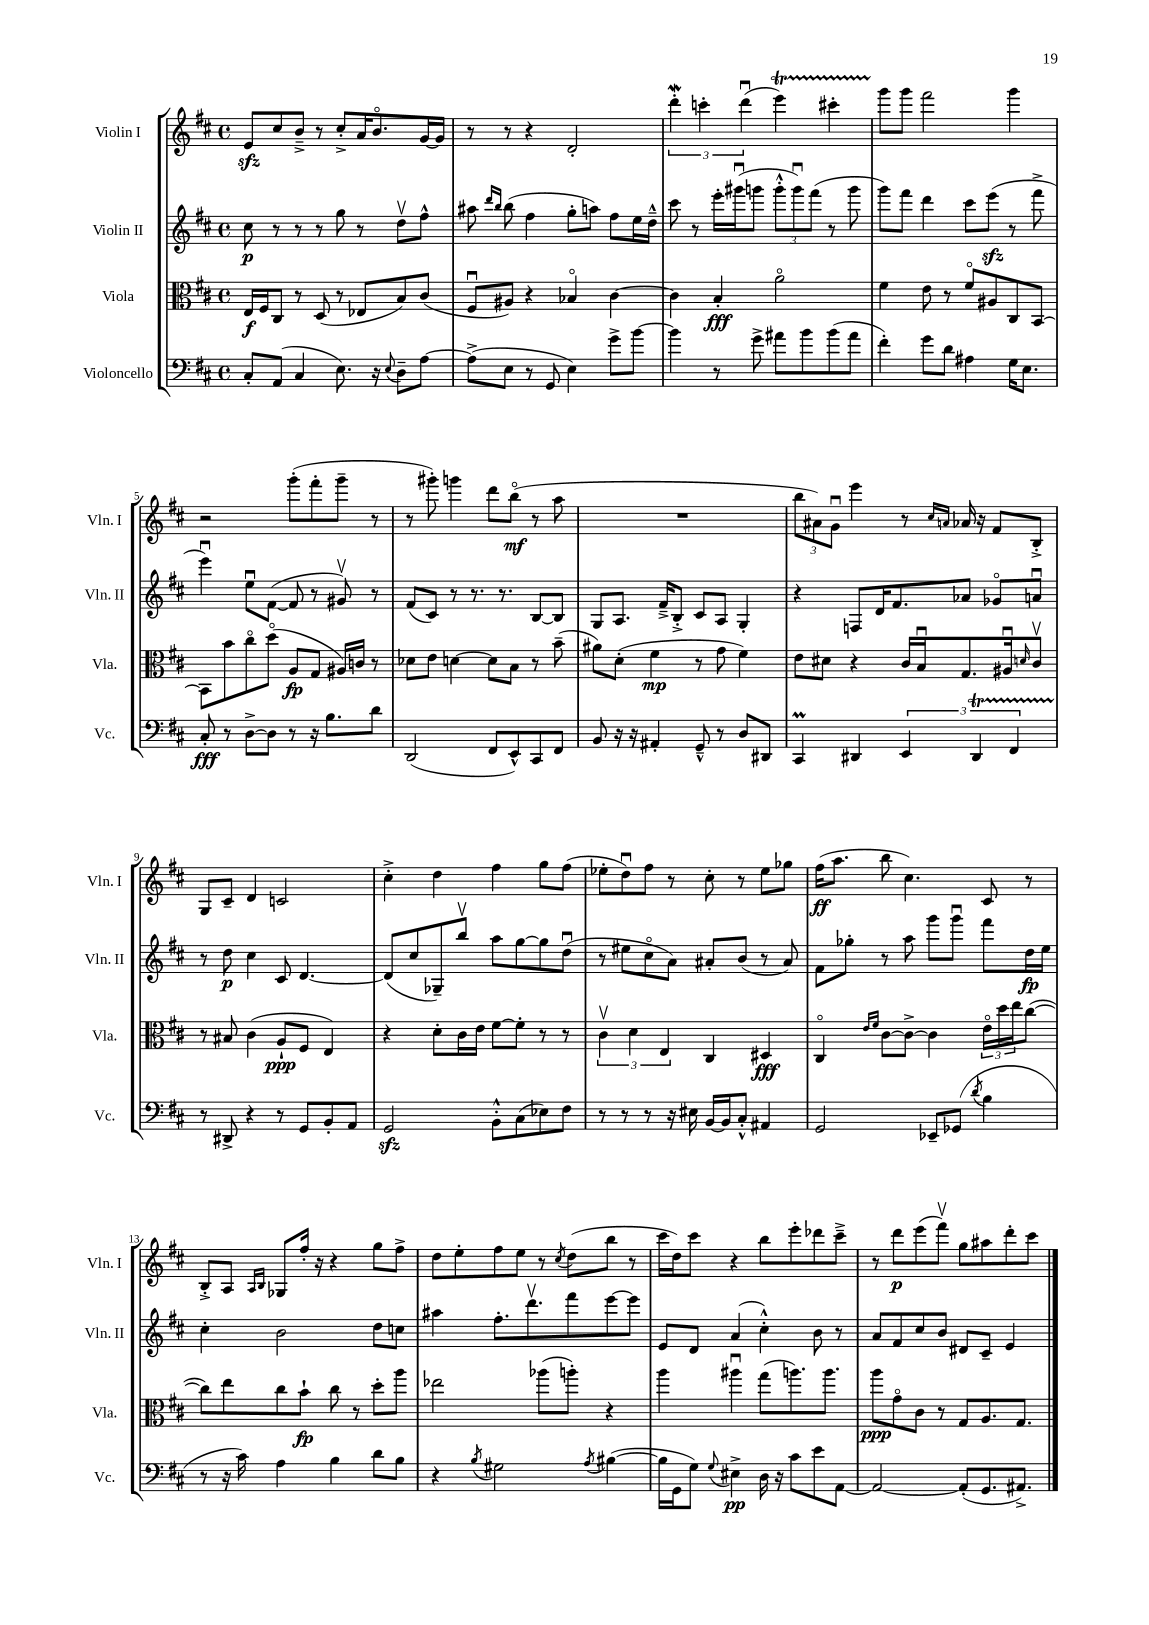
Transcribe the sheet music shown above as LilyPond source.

<<
\new StaffGroup <<
\new Staff = "s0" \with { instrumentName = "Violin I" shortInstrumentName = "Vln. I" } {
    \clef treble \key d \major \defaultTimeSignature \time 4/4
    e'8\sfz cis''8 b'8---> r8 cis''8-.-> a'16 b'8.\flageolet g'16~ g'16 |
    r8 r8 r4 d'2-. |
    \tuplet 3/2 { d'''4-.\mordent c'''4-. d'''4\downbow( } e'''4\startTrillSpan) cis'''4-. |
    g'''8\stopTrillSpan g'''8 fis'''2 g'''4 |
    r2 g'''8-.( fis'''8-. g'''8-- r8 |
    r8 gis'''8-.) g'''4 d'''8 b''8\flageolet\mf( r8 a''8 |
    R1 |
    \tuplet 3/2 { b''8 ais'8) g'8\downbow } e'''4 r8 \grace { cis''16 a'16 } aes'16 r16 fis'8 b8-.-> |
    g8 cis'8-- d'4 c'2 |
    cis''4-.-> d''4 fis''4 g''8 fis''8( |
    ees''8-. d''8\downbow) fis''8 r8 cis''8-. r8 ees''8 ges''8 |
    fis''16\ff( a''8. b''8 cis''4.) cis'8 r8 |
    b8-.-> a8 \grace { a16 b16 } ges8 fis''16-. r16 r4 g''8 fis''8-> |
    d''8 e''8-. fis''8 e''8 r8 \acciaccatura { cis''8 } d''8( b''8 r8 |
    cis'''16 d''16) cis'''8 r4 b''8 e'''8-. des'''8 cis'''8---> |
    r8 d'''8\p e'''8( fis'''8\upbow) g''8 ais''8 d'''8-. cis'''8 \bar "|." |
}
\new Staff = "s1" \with { instrumentName = "Violin II" shortInstrumentName = "Vln. II" } {
    \clef treble \key d \major \defaultTimeSignature \time 4/4
    cis''8\p r8 r8 r8 g''8 r8 d''8\upbow fis''8-^ |
    ais''8 \grace { d'''16 b''16 } b''8( fis''4 g''8-. a''8) fis''8 e''16 d''16---^ |
    cis'''8 r8 e'''16-. gis'''16\downbow( g'''8 \tuplet 3/2 { g'''8-.-^ g'''8\downbow) fis'''8( } r8 g'''8 |
    g'''8) fis'''8 d'''4 cis'''8 e'''8\sfz( r8 fis'''8-> |
    e'''4\downbow) e''8\downbow fis'8~( fis'8 r8 gis'8\upbow) r8 |
    fis'8( cis'8) r8 r8. r8. b8~ b8 |
    g8 a8. fis'16---> b8-.-> cis'8 a8 g4-. |
    r4 f8 d'16 fis'8. aes'8 ges'8\flageolet a'8\downbow |
    r8 d''8\p cis''4 cis'8 d'4.~ |
    d'8( cis''8 ges8--) b''8\upbow a''8 g''8~ g''8 d''8\downbow( |
    r8 eis''8 cis''8\flageolet a'8) ais'8-. b'8( r8 ais'8) |
    fis'8 ges''8-. r8 a''8 g'''8 g'''8\downbow fis'''8 d''16\fp e''16 |
    cis''4-. b'2 d''8 c''8 |
    ais''4 fis''8.-. d'''8.\upbow fis'''8 e'''8~ e'''8 |
    e'8 d'8 a'4( cis''4-.-^) b'8 r8 |
    a'8 fis'8 cis''8 b'8 dis'8 cis'8-- e'4 \bar "|." |
}
\new Staff = "s2" \with { instrumentName = "Viola" shortInstrumentName = "Vla." } {
    \clef alto \key d \major \defaultTimeSignature \time 4/4
    e16\f fis16 cis8 r8 d8( r8 ees8 b8) cis'8( |
    fis8\downbow ais8) r4 bes4\flageolet cis'4~ |
    cis'4 b4-.\fff a'2\flageolet |
    fis'4 e'8 r8 fis'8\flageolet ais8 cis8 b,8~ |
    b,8 b'8 cis''8\flageolet d''8\flageolet( a8\fp g8 ais16) c'16 r8 |
    des'8 e'8 d'4~ d'8 b8 r8 b'8--( |
    ais'8) d'8-.( fis'4\mp r8 g'8 fis'4) |
    e'8 dis'8 r4 cis'16 b16\downbow g8. ais16\downbow \grace { d'16 } cis'8\upbow |
    r8 bis8 cis'4( a8-!\ppp fis8 e4) |
    r4 d'8-. cis'16 e'16 fis'8~ fis'8-. r8 r8 |
    \tuplet 3/2 { cis'4\upbow d'4 e4 } cis4 dis4\fff |
    cis4\flageolet \grace { e'16 fis'16 } cis'8~ cis'8~-> cis'4 \tuplet 3/2 { e'16\flageolet d''16 e''16 } cis''8~( |
    cis''8) e''8 cis''8 b'8-!\fp cis''8 r8 d''8-. a''8 |
    ees''2 aes''8( a''8-.) r4 |
    a''4 ais''4\downbow g''8( a''8.) a''8. |
    a''8\ppp g'8\flageolet cis'8 r8 g8 a8. g8. \bar "|." |
}
\new Staff = "s3" \with { instrumentName = "Violoncello" shortInstrumentName = "Vc." } {
    \clef bass \key d \major \defaultTimeSignature \time 4/4
    cis8-. a,8( cis4 e8.) r16 \appoggiatura { e8 } d8-- a8~ |
    a8->( e8 r8 g,8 e4) g'8-> b'8~ |
    b'4 r8 g'8-> ais'8 b'8 b'8( ais'8 |
    fis'4-.) g'8 d'8 ais4 g16 e8. |
    cis8-.\fff r8 d8~-> d8 r8 r16 b8. d'8 |
    d,2( fis,8 e,8-^) cis,8 fis,8 |
    b,8 r16 r16 ais,4-. g,8---^ r8 d8 dis,8 |
    cis,4\prall dis,4 \tuplet 3/2 { e,4 dis,4\startTrillSpan fis,4 } |
    r8\stopTrillSpan dis,8-> r4 r8 g,8 b,8-. a,8 |
    g,2\sfz b,8-.-^ cis8( ees8) fis8 |
    r8 r8 r8 r16 eis16 b,16~ b,16 cis8-.-^ ais,4 |
    g,2 ees,8-- ges,8( \acciaccatura { d'8 } b4 |
    r8 r16 cis'16) a4 b4 d'8 b8 |
    r4 \acciaccatura { b8 } gis2 \acciaccatura { a8 } bis4~( |
    bis16 g,16 g8) \appoggiatura { g8 } eis4->\pp d16 r16 cis'8 e'8 a,8~ |
    a,2~ a,8-.( g,8. ais,8.->) \bar "|." |
}
>>
>>
